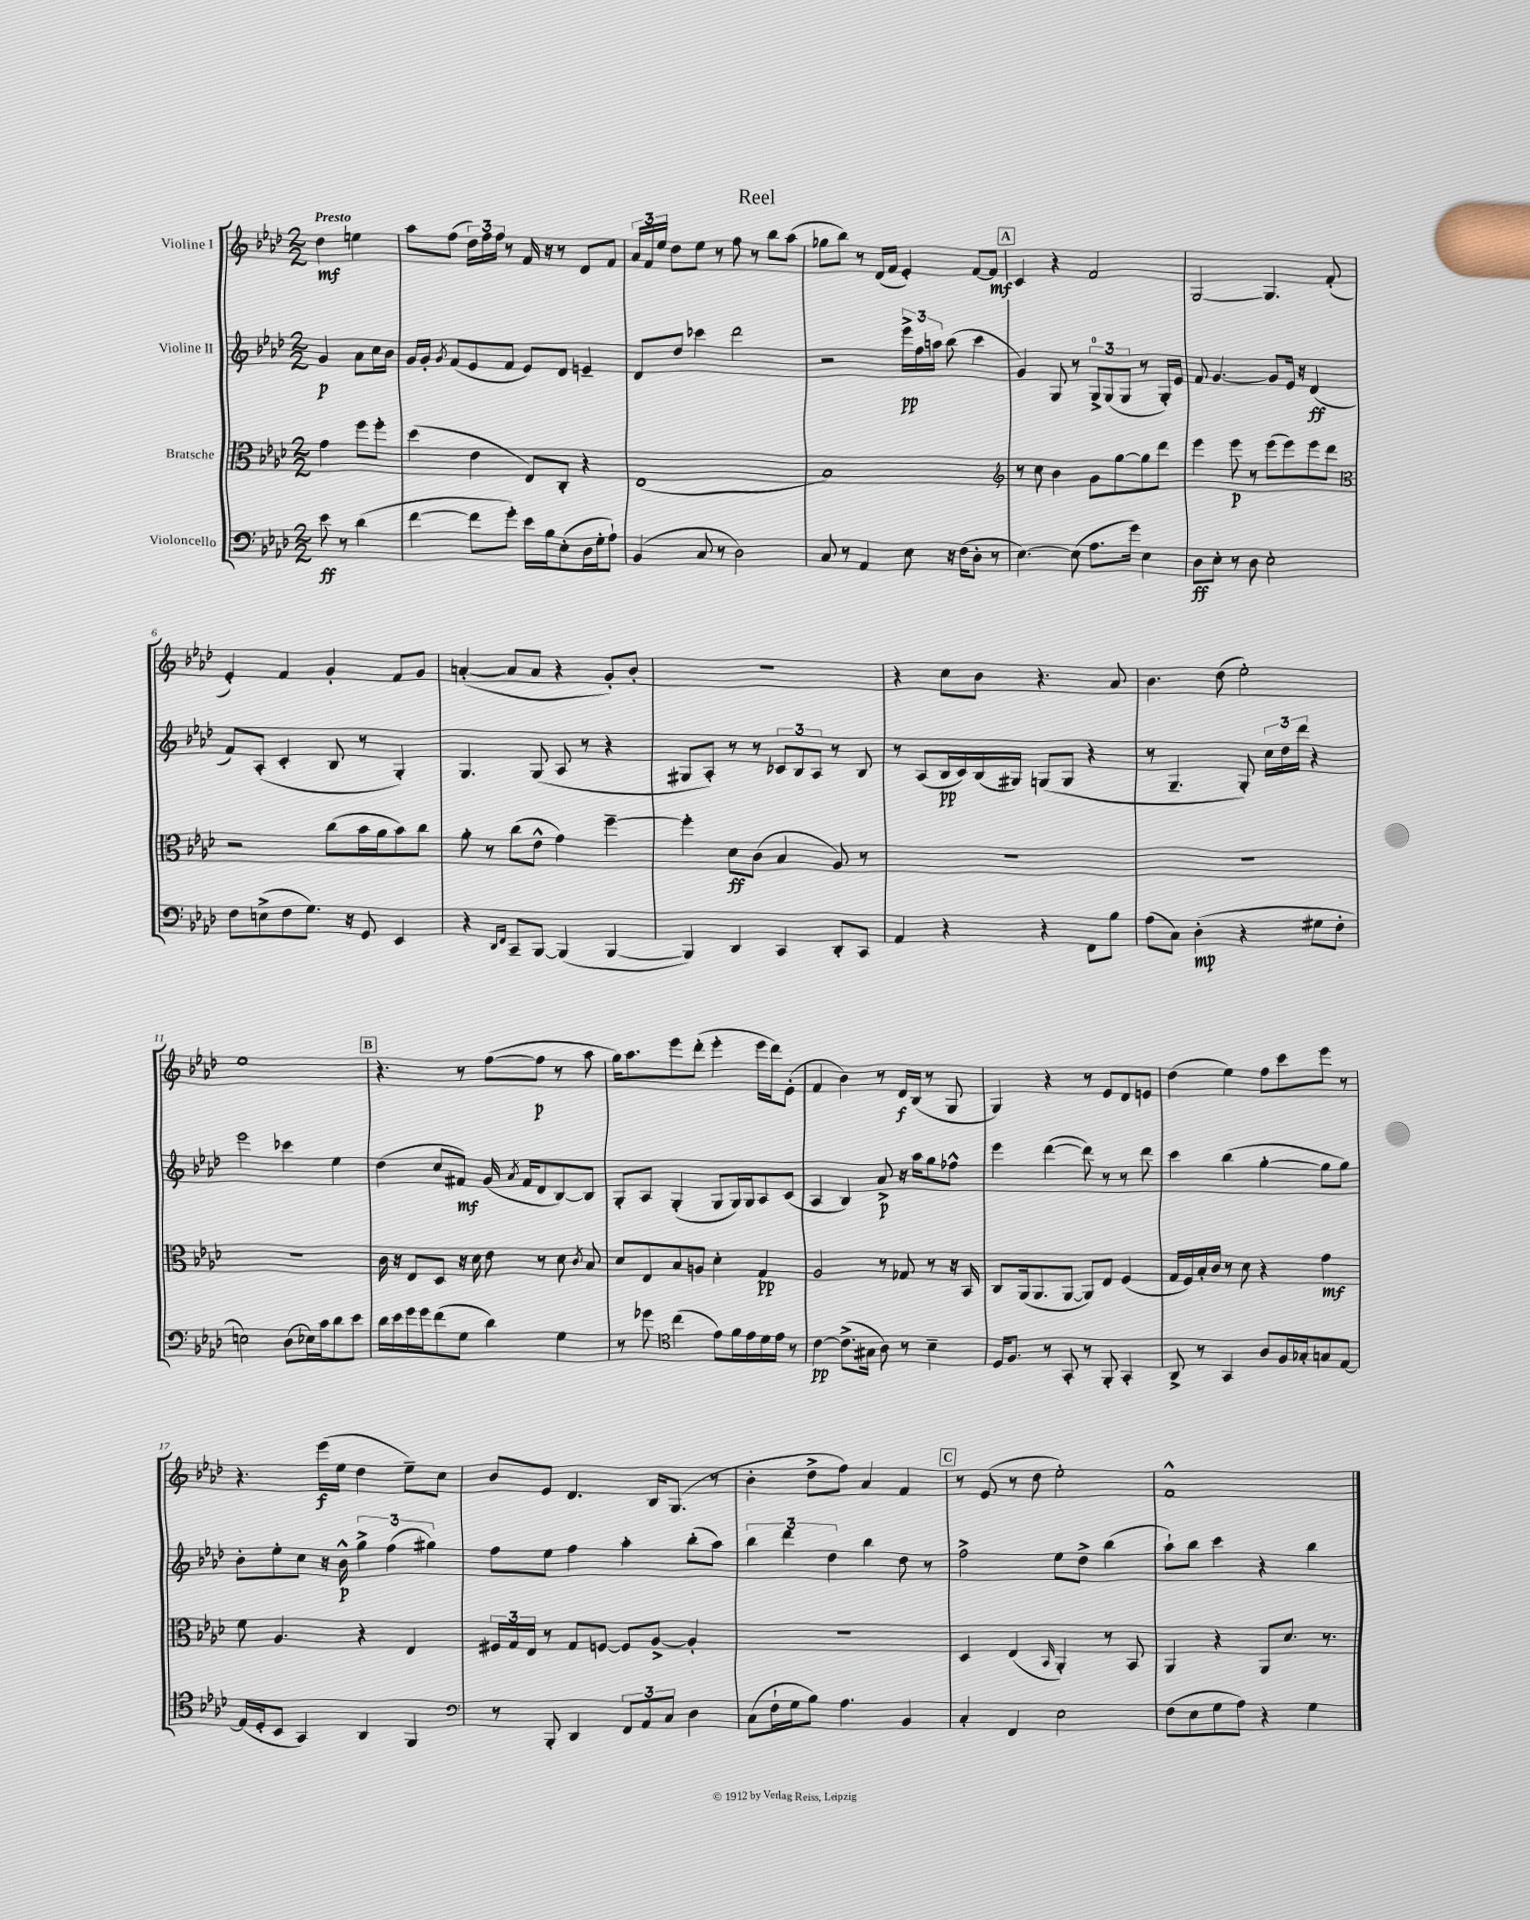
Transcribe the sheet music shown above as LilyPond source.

\header { title = "Reel" }
<<
\new StaffGroup <<
\new Staff = "s0" \with { instrumentName = "Violine I" } {
    \clef treble \key aes \major \numericTimeSignature \time 2/2 \partial 2 \tempo "Presto"
    \autoBeamOff des''4\mf e''4 |
    aes''8[ f''8]( \tuplet 3/2 { des''16[) f''16 f''16] } r8 f'16 r16 r8 des'8[ f'8] |
    \tuplet 3/2 { aes'16[ f'16 ees''16] } des''8[ ees''8] r8 f''8 r8 bes''8[ aes''8]( |
    ges''8[ bes''8]) r8 des'16[( f'16] ees'4-.) f'8[~ f'8]\mf |
    \mark \markup { \box "A" } c'4 r4 f'2 |
    g2~ g4. f'8-.( |
    ees'4-.) f'4 g'4-. f'8[ g'8] |
    a'4~-.( a'8[ a'8] r4 g'8[-.) bes'8]-. |
    R1 |
    r4 c''8[ bes'8] r4. aes'8 |
    bes'4. des''8( ees''2-.) |
    ees''1 |
    \mark \markup { \box "B" } r4. r8 f''8[~( f''8]\p r8 aes''8 |
    g''16[) aes''8. ees'''8 des'''8]-.( ees'''4-. ees'''16[ des'''16) ees'8]-.( |
    f'4 bes'4) r8 des'16[\f bes16]( r8 g8 |
    g4) r4 r8 ees'8[ des'8 e'8] |
    des''4( ees''4) f''8[ c'''8 ees'''8] r8 |
    r4. ees'''16[\f( ees''16] des''4 ees''8[--) c''8] |
    bes'8[ ees'8] des'4. bes16[ g8.]( r8 |
    bes'4-. des''8[-> f''8]) aes'4 f'4 |
    \mark \markup { \box "C" } r8 ees'8( r8 des''8 ees''2-.) |
    f'1-^ \bar "|." |
}
\new Staff = "s1" \with { instrumentName = "Violine II" } {
    \clef treble \key aes \major \numericTimeSignature \time 2/2 \partial 2
    \autoBeamOff g'4\p aes'8[ c''16 bes'16] |
    g'16[ g'16]-. \acciaccatura { g'8 } f'8[( ees'8 f'8] ees'8[) des'8] e'4-- |
    des'8[ des''8] ces'''4 des'''2 |
    r2 \tuplet 3/2 { ees'''16[->\pp f''16 a''16] } bes''8( c'''4 |
    \mark \markup { \box "A" } g'4) g8 r8 \tuplet 3/2 { g8[-0-> g8( g8] } r8 g16[-.) ees'16] |
    f'8 g'4.~ g'8[ ees'16] r16 des'4\ff( |
    f'8[) aes8]-.( c'4-. bes8 r8 g4-.) |
    g4. g8( aes8 r8 r4 |
    gis8[ aes8]-.) r8 r8 \tuplet 3/2 { ces'8[ bes8 aes8] } r8 bes8 |
    r8 aes8[( bes16\pp c'16) bes16( gis16]) g8[( g8] r4 |
    r8 g4.-- g8-.) \tuplet 3/2 { c''16[ des''16 des'''16] } r4 |
    ees'''2 ces'''4 ees''4 |
    \mark \markup { \box "B" } des''4( c''8[ fis'8]\mf) g'16( \acciaccatura { aes'8 } fis'16[ des'8 bes8~) bes8] |
    g8[-. aes8] g4-.( g8[ g16) g16 aes8 c'8]( |
    aes4 bes4) aes'8->\p r16 aes''16[ g''8 fes''8]-^ |
    ees'''4 des'''4~( des'''8) r8 r8 des'''8 |
    c'''4 bes''4( g''4~-. g''8[ g''8]) |
    bes'8[-. ees''8-. c''8] r16 bes'16-^\p \tuplet 3/2 { g''4-> f''4( gis''4) } |
    f''8[ ees''8] f''4 aes''4-. bes''8[-.( aes''8]) |
    \tuplet 3/2 { bes''4 des'''4 des''4 } bes''4 des''8 r8 |
    \mark \markup { \box "C" } f''2-> ees''8[ des''8]-> bes''4( |
    aes''8[-!) bes''8] c'''4 r4 bes''4 \bar "|." |
}
\new Staff = "s2" \with { instrumentName = "Bratsche" } {
    \clef alto \key aes \major \numericTimeSignature \time 2/2 \partial 2
    \autoBeamOff g'4 f''8[ f''8]-. |
    des''4( ees'4 ees8[) c8]-. r4 |
    ees1( |
    bes1) |
    \mark \markup { \box "A" } \clef treble r8 c''8 bes'4 g'8[ g''8~ g''8 des'''8] |
    ees'''4 ees'''8\p r8 ees'''8[( ees'''8) ees'''8 des'''8] |
    \clef alto r2 c''8[( bes'16 aes'16 bes'8) c''8] |
    aes'8-. r8 c''8[( ees'8]-^ g'4) f''4~-- |
    f''4-. des'8[\ff c'8]( bes4 aes8) r8 |
    R1 |
    R1 |
    R1 |
    \mark \markup { \box "B" } c'16 r16 ees8[ des8] r16 des'16 ees'8 r8 des'8 \acciaccatura { c'8 } bes8 |
    des'8[ ees8 bes8 a8] des'4-. g4\pp |
    aes2 r8 ges8 r8 r16 bes,16 |
    c8[ aes,16( aes,8. aes,8]~ aes,8[) ees8] f4( |
    g16[ f16) bes16-. c'16] r8 des'8 r4 g'4\mf |
    f'8 aes4. r4 ees4 |
    \tuplet 3/2 { fis16[ g16 ees16] } r8 g8[ f8]~ f8[ aes8]~-> aes4-. |
    R1 |
    \mark \markup { \box "C" } des4 ees4( \grace { bes,16 } aes,4-.) r8 bes,8 |
    aes,4 r4 aes,8[ des'8.] r8. \bar "|." |
}
\new Staff = "s3" \with { instrumentName = "Violoncello" } {
    \clef bass \key aes \major \numericTimeSignature \time 2/2 \partial 2
    \autoBeamOff ees'8\ff r8 des'4( |
    f'4~ f'8[ g'8]-.) ees'16[ bes16 ees8-.( des16 g16-. aes8]-!) |
    bes,4( c8 r8 des2) |
    c8 r8 aes,4 ees8 r16 f16[( des8]-. r8 |
    \mark \markup { \box "A" } ees4.~) ees8( aes8.[ g'16]) ees4 |
    des8[\ff ees8]-. r8 des8 ees2-. |
    f8[ e8->( f8 g8.]) r16 g,8 ees,4 |
    r4 \grace { des,16[ f,16] } c,8[-- bes,,8]~ bes,,4( bes,,4~ |
    bes,,4) des,4 c,4 des,8[-. c,8] |
    aes,4 r4 r4 f,8[ bes8] |
    aes8[( c8]) des4-.\mp( r4 gis8[ f8]-. |
    e2) des8[( ees16) c'16 des'8 ees'8] |
    \mark \markup { \box "B" } des'16[ ees'16 g'16 g'16 f'8( g8] des'4) g4 |
    r8 ges'8 \clef tenor c''4( ees'8[) f'16 ees'16 des'16 ees'16] r8 |
    c'4~\pp c'8.[->( gis16] aes8) r8 bes4-- |
    des16[ f8.] r8 g,8-. r8 f,8-. g,4-. |
    aes,8-> r8 g,4 aes8[ f16 ges16-. g8 ees8]~ |
    ees16[( des16-. bes,8] g,4) aes,4 f,4 |
    \clef bass r8 bes,,8-. des,4 \tuplet 3/2 { f,8[ aes,8 c8] } des4 |
    c8[( f16-! g16 bes8]) aes4. bes,4 |
    \mark \markup { \box "C" } c4-. f,4 ees2 |
    f8[( ees8 g8 aes8]) r4 g4 \bar "|." |
}
>>
>>
